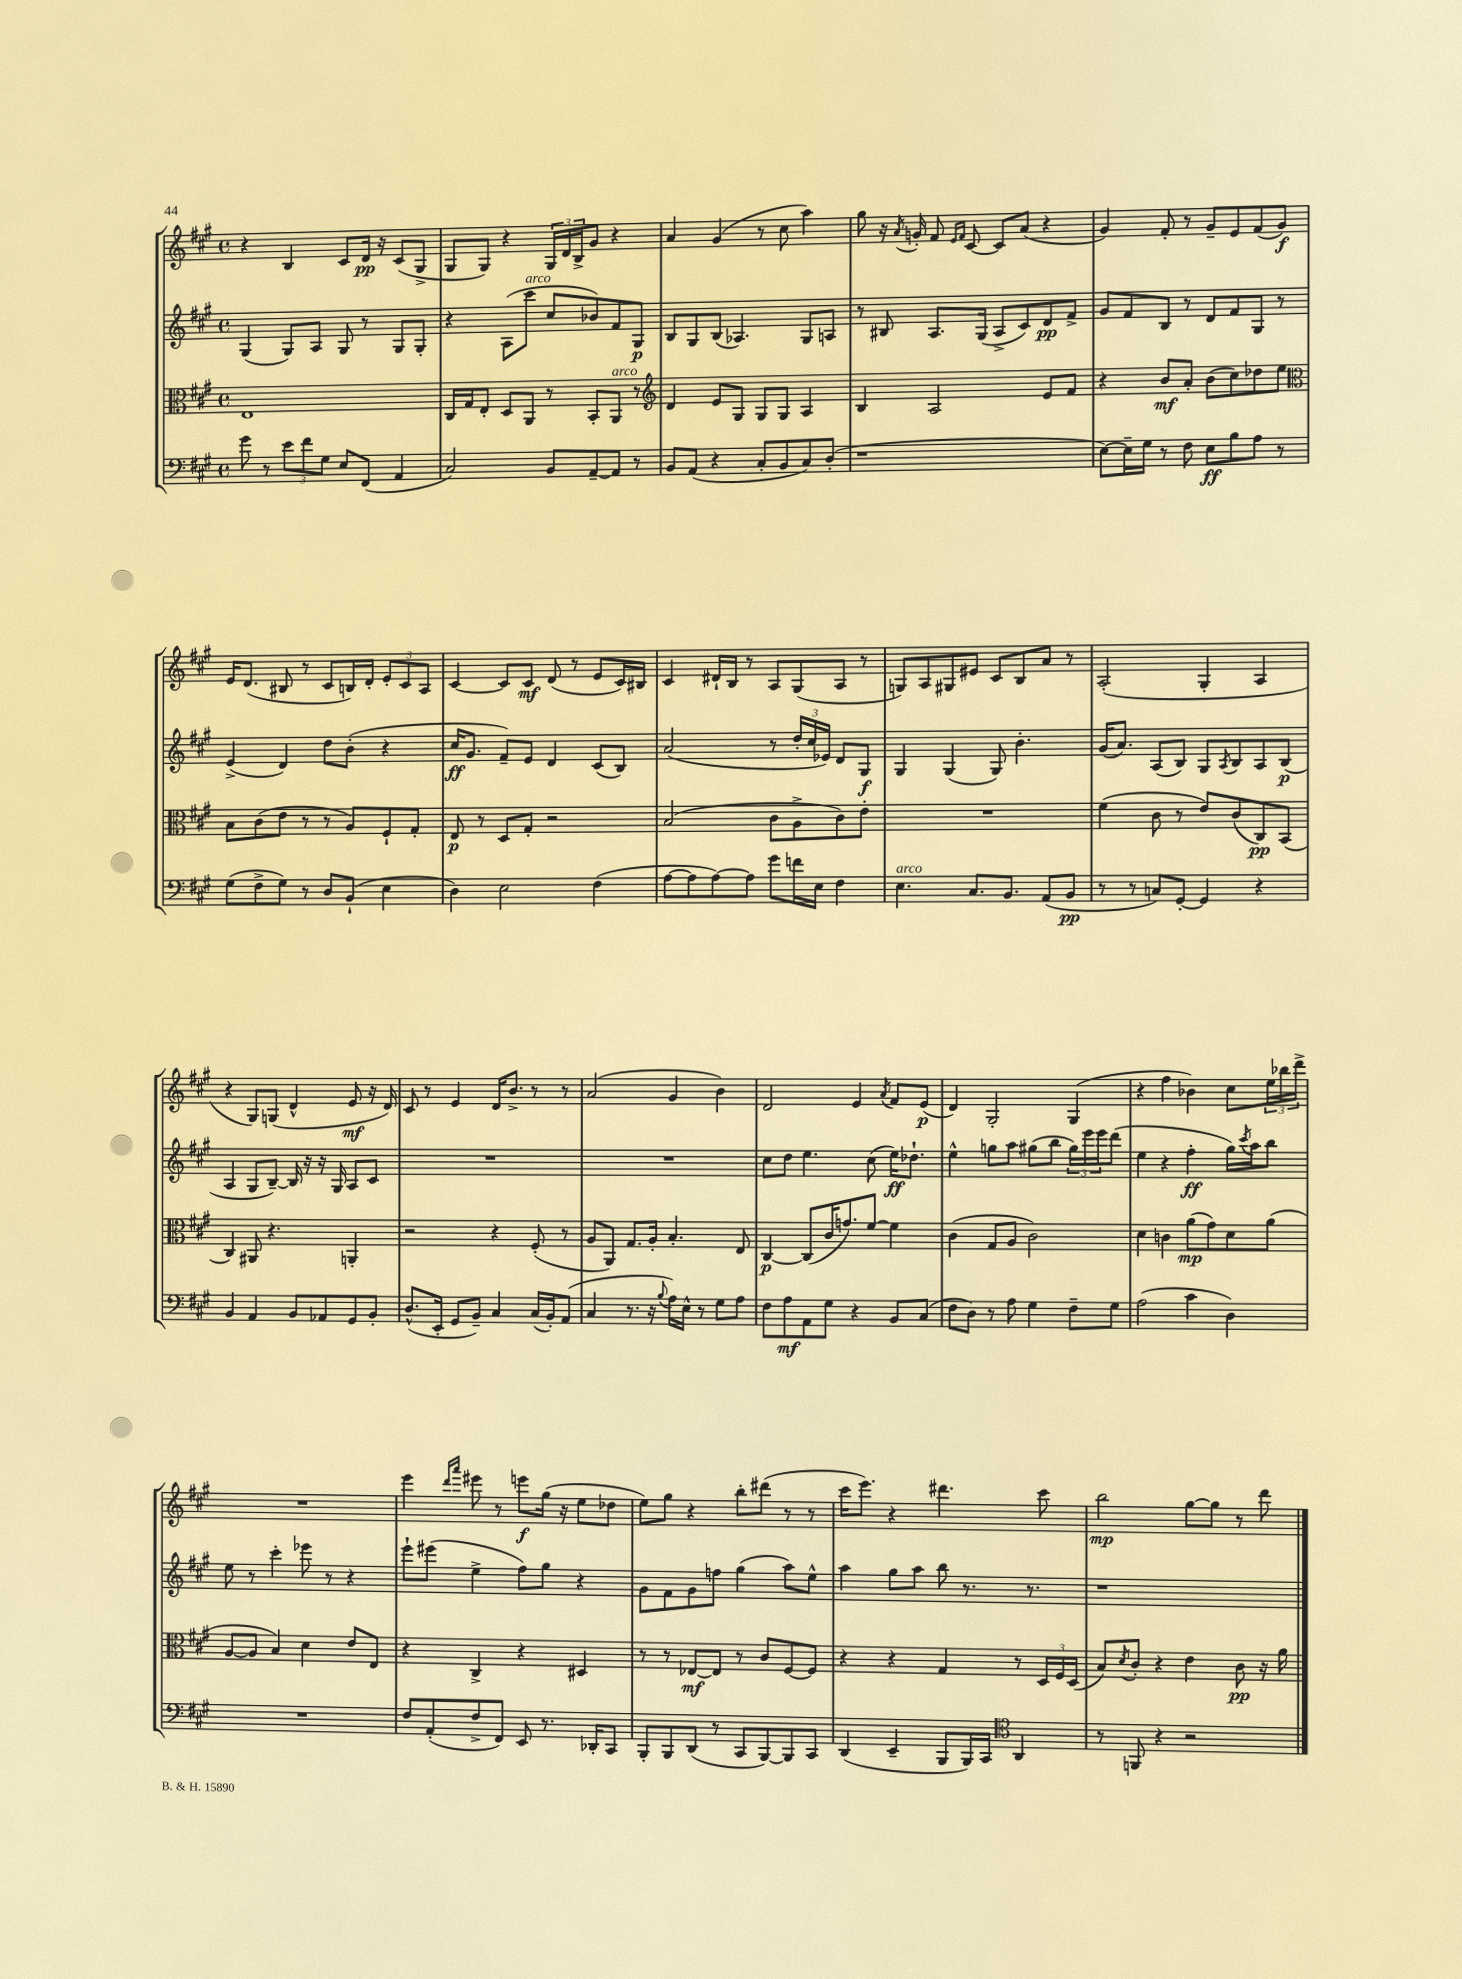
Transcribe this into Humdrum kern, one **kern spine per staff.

**kern	**dynam	**kern	**dynam	**kern	**dynam	**kern	**dynam
*part4	*part4	*part3	*part3	*part2	*part2	*part1	*part1
*staff4	*staff4	*staff3	*staff3	*staff2	*staff2	*staff1	*staff1
*clefF4	*	*clefC3	*	*clefG2	*	*clefG2	*
*k[f#c#g#]	*	*k[f#c#g#]	*	*k[f#c#g#]	*	*k[f#c#g#]	*
*M4/4	*	*M4/4	*	*M4/4	*	*M4/4	*
*met(c)	*	*met(c)	*	*met(c)	*	*met(c)	*
=9	=9	=9	=9	=9	=9	=9	=9
8g#\	.	1E	.	(4G#/	.	4r	.
8r	.	.	.	.	.	.	.
12e\L	.	.	.	8G#/L)	.	4B/	.
12f#\	.	.	.	.	.	.	.
.	.	.	.	8A/J	.	.	.
12G#\J	.	.	.	.	.	.	.
8E/L	.	.	.	8G#/	.	8c#/L	.
(8FF#/J	.	.	.	8r	.	16d/Jk	pp
.	.	.	.	.	.	16r	.
4AA/	.	.	.	8G#/L	.	(8c#/L	.
.	.	.	.	8G#'/J	.	8G#^/J	.
=10	=10	=10	=10	=10	=10	=10	=10
2C#/)	.	16C#/LL	.	4r	.	8G#/L	.
.	.	16G#/J	.	.	.	.	.
.	.	8E'/J	.	.	.	8G#/J)	.
.	.	8D/L	.	(8A\L	.	4r	.
!	!	!	!	!LO:TX:a:i:t=arco	!	!	!
.	.	8AA/J	.	8ccc#\J	.	.	.
8BB/L	.	8r	.	8cc#/L	.	24G#/LL	.
.	.	.	.	.	.	24d/	.
.	.	.	.	.	.	24B^/J	.
[8AA~/	.	8BB'/L	.	8b-X/)	.	8g#/J	.
!	!	!LO:TX:a:i:t=arco	!	!	!	!	!
8AA/J]	.	8AA/J	.	8f#/	.	4r	.
8r	.	8r	.	8G#/J	p	.	.
=11	=11	=11	=11	=11	=11	=11	=11
*	*	*clefG2	*	*	*	*	*
8BB/L	.	4d/	.	8B/L	.	4a/	.
(8AA/J	.	.	.	8G#/	.	.	.
4r	.	8e/L	.	(8B/J	.	(4g#/	.
.	.	8G#/J	.	4.A-X/)	.	.	.
8C#'/L	.	8G#/L	.	.	.	8r	.
8BB/	.	8G#/J	.	.	.	8cc#\	.
8C#/)	.	4A/	.	8G#/L	.	4aa\)	.
(8D'/J	.	.	.	8An/J	.	.	.
=12	=12	=12	=12	=12	=12	=12	=12
1r	.	4B/	.	8r	.	8gg#\	.
.	.	.	.	8B#X/	.	16r	.
.	.	.	.	.	.	8qa/	.
.	.	.	.	.	.	16gn'/	.
.	.	2A/	.	8.A/L	.	8f#/	.
.	.	.	.	.	.	16qqe/LL	.
.	.	.	.	.	.	16qqf#/JJ	.
.	.	.	.	.	.	[8c#/	.
.	.	.	.	(16G#/Jk	.	.	.
.	.	.	.	8A^/L	.	8c#/L]	.
.	.	.	.	8c#/)	.	(8a/J	.
.	.	8e/L	.	8d/	pp	4r	.
.	.	8f#/J	.	8f#^/J	.	.	.
=13	=13	=13	=13	=13	=13	=13	=13
[8E\L)	.	4r	.	8g#/L	.	4g#/)	.
16E~\L]	.	.	.	8f#/	.	.	.
16G#\JJ	.	.	.	.	.	.	.
8r	.	8b/L	mf	8B/J	.	8f#'/	.
8F#\	.	8a'/J	.	8r	.	8r	.
8E\L	ff	(8b\L	.	8d/L	.	8g#~/L	.
8B\	.	8cc#\)	.	8f#/	.	8e/	.
8A\J	.	8dd-X\	.	8G#/J	.	(8f#/	.
8r	.	8ee\J	.	8r	.	8g#/J)	f
!!LO:LB:g=z
=14	=14	=14	=14	=14	=14	=14	=14
*	*	*clefC3	*	*	*	*	*
(8G#\L	.	8B\L	.	(4e^/	.	16e/KL	.
.	.	.	.	.	.	(8.d/J	.
8F#^\	.	(8c#\	.	.	.	.	.
8G#\J)	.	8e\J	.	4d/)	.	8B#X/	.
8r	.	8r	.	.	.	8r	.
8D/L	.	8r	.	8dd\L	.	8c#/L	.
(8BB`/J	.	8A/L)	.	(8b'\J	.	16Bn/L)	.
.	.	.	.	.	.	16d'/JJ	.
4E\	.	8F#`/	.	4r	.	12e'/L	.
.	.	.	.	.	.	12c#/	.
.	.	8G#'/J	.	.	.	.	.
.	.	.	.	.	.	12A/J	.
=15	=15	=15	=15	=15	=15	=15	=15
4D\)	.	8E/	p	16cc#/KL	ff	[4c#/	.
.	.	.	.	8.g#/J	.	.	.
.	.	8r	.	.	.	.	.
2E\	.	8D/L	.	8f#~/L)	.	8c#/L]	.
.	.	8G#'/J	.	8e/J	.	8c#/J	mf
.	.	2r	.	4d/	.	(8d/	.
.	.	.	.	.	.	8r	.
(4F#\	.	.	.	(8c#/L	.	8e/L	.
.	.	.	.	8B/J)	.	16c#/L)	.
.	.	.	.	.	.	16B#X/JJ	.
=16	=16	=16	=16	=16	=16	=16	=16
[8A\L	.	(2B/	.	(2a/	.	4c#/	.
8A\]	.	.	.	.	.	.	.
[8A\)	.	.	.	.	.	16d#X`/LL	.
.	.	.	.	.	.	16B/JJ	.
8A\J]	.	.	.	.	.	8r	.
8g#\L	.	8c#\L	.	8r	.	8A/L	.
16fn\L	.	8A^\	.	24dd'/LL	.	(8G#/	.
.	.	.	.	24cc#/	.	.	.
16E\JJ	.	.	.	.	.	.	.
.	.	.	.	24e-X/JJ)	.	.	.
4F#\	.	8c#\)	.	8d/L	.	8A/J	.
.	.	8e'\J	.	8G#/J	f	8r	.
=17	=17	=17	=17	=17	=17	=17	=17
!LO:TX:a:i:t=arco	!	!	!	!	!	!	!
4.E\	.	1r	.	4G#/	.	8Gn/L)	.
.	.	.	.	.	.	8A/	.
.	.	.	.	(4G#/	.	8G#X/	.
8.C#/L	.	.	.	.	.	8e#X/J	.
.	.	.	.	8G#/)	.	8c#/L	.
8.BB/J	.	.	.	.	.	.	.
.	.	.	.	4.b'\	.	8B/	.
(8AA/L	.	.	.	.	.	8a/J	.
8BB/J	pp	.	.	.	.	8r	.
=18	=18	=18	=18	=18	=18	=18	=18
8r	.	(4f#\	.	(16g#/KL	.	(2A'/	.
.	.	.	.	8.a/J)	.	.	.
8r	.	.	.	.	.	.	.
8Cn/L)	.	8c#\	.	(8A/L	.	.	.
[8GG#'/J	.	8r	.	8B/J)	.	.	.
4GG#/]	.	8e/L)	.	8G#/L	.	4G#'/	.
.	.	.	.	8qA/	.	.	.
.	.	(8c#/	.	8B/	.	.	.
4r	.	8C#/)	pp	8A/	.	4A/	.
.	.	(8BB/J	.	(8B/J	p	.	.
!!LO:LB:g=z
=19	=19	=19	=19	=19	=19	=19	=19
4BB/	.	4C#/)	.	4A/	.	4r	.
4AA/	.	8AA#X/	.	8G#/L	.	8G#/L)	.
.	.	4.r	.	[8B~/J)	.	(8Gn/J	.
8BB/L	.	.	.	16B/]	.	4d^^/	.
.	.	.	.	16r	.	.	.
8AA-X/	.	.	.	16r	.	.	.
.	.	.	.	16G#/	.	.	.
8GG#/	.	4AAn'/	.	8A/L	.	8e/	mf
8BB'/J	.	.	.	8c#/J	.	16r	.
.	.	.	.	.	.	16d/)	.
=20	=20	=20	=20	=20	=20	=20	=20
(8.D^^/L	.	2r	.	1r	.	8c#/	.
.	.	.	.	.	.	8r	.
16EE'/Jk	.	.	.	.	.	.	.
8GG#/L	.	.	.	.	.	4e/	.
8BB~/J)	.	.	.	.	.	.	.
4C#/	.	4r	.	.	.	16d/KL	.
.	.	.	.	.	.	8.b^/J	.
(16C#/LL	.	(8F#'/	.	.	.	8r	.
16BB'/J)	.	.	.	.	.	.	.
(8AA/J	.	8r	.	.	.	8r	.
=21	=21	=21	=21	=21	=21	=21	=21
4C#/	.	8A/L	.	1r	.	(2a/	.
.	.	8AA/J)	.	.	.	.	.
8.r	.	8.G#/L	.	.	.	.	.
16r	.	16A'/Jk	.	.	.	.	.
8qqB/	.	.	.	.	.	.	.
16A\LL)	.	4.B'/	.	.	.	4g#/	.
16E^^\JJ	.	.	.	.	.	.	.
8r	.	.	.	.	.	.	.
8G#\L	.	.	.	.	.	4b\)	.
8A\J	.	8E/	.	.	.	.	.
=22	=22	=22	=22	=22	=22	=22	=22
8F#\L	.	[4C#/	p	8cc#\L	.	2d/	.
8A\	mf	.	.	8dd\J	.	.	.
8AA\	.	(8C#/L]	.	4.ee\	.	.	.
8G#\J	.	16c#/K	.	.	.	.	.
.	.	8.gn/)	.	.	.	.	.
4r	.	.	.	.	.	4e/	.
.	.	[8f#/J	.	(8cc#\	.	.	.
.	.	.	.	.	.	8qa/	.
8BB/L	.	4f#\]	.	16ee\KL)	ff	8f#/L	.
.	.	.	.	8.dd-X`\J	.	.	.
(8C#/J	.	.	.	.	.	(8e/J	p
=23	=23	=23	=23	=23	=23	=23	=23
8F#\L	.	(4c#\	.	4ee^^\	.	4d/)	.
8D\J)	.	.	.	.	.	.	.
8r	.	8G#/L	.	8ggn\L	.	2G#'/	.
8A\	.	8A/J	.	8aa\J	.	.	.
4G#\	.	2c#\)	.	(8gg#X\L	.	.	.
.	.	.	.	8bb\J	.	.	.
8F#~\L	.	.	.	24gg#\LL)	.	(4G#/	.
.	.	.	.	24eee\	.	.	.
.	.	.	.	24eee\J	.	.	.
8G#\J	.	.	.	(8ddd\J	.	.	.
=24	=24	=24	=24	=24	=24	=24	=24
(2A\	.	4d\	.	4ee\	.	4r	.
.	.	4cn\	.	4r	.	4ff#\	.
4c#\	.	(8a\L	mp	4ff#'\	ff	4b-X\)	.
.	.	8g#\)	.	.	.	.	.
4D\)	.	8d\	.	16gg#\LL)	.	8cc#\L	.
.	.	.	.	8qccc#/	.	.	.
.	.	.	.	16aa\J	.	.	.
.	.	(8a\J	.	8bb\J	.	24ee\L	.
.	.	.	.	.	.	24bb-X\	.
.	.	.	.	.	.	24ddd^\JJ	.
!!LO:LB:g=z
=25	=25	=25	=25	=25	=25	=25	=25
1r	.	[8A/L	.	8ee\	.	1r	.
.	.	8A/J]	.	8r	.	.	.
.	.	4B/)	.	4ccc#'\	.	.	.
.	.	4d\	.	8eee-X\	.	.	.
.	.	.	.	8r	.	.	.
.	.	8e/L	.	4r	.	.	.
.	.	8E/J	.	.	.	.	.
=26	=26	=26	=26	=26	=26	=26	=26
8F#/L	.	4r	.	8eee`\L	.	4eee\	.
(8AA'/	.	.	.	(8eee#X\J	.	.	.
.	.	.	.	.	.	16qqddd/LL	.
.	.	.	.	.	.	16qqaaa/JJ	.
8F#^/	.	4C#^/	.	4ee^\	.	8eee#X\	.
8FF#/J)	.	.	.	.	.	8r	.
8EE/	.	4r	.	8ff#\L)	.	8eeen\L	f
8.r	.	.	.	8gg#\J	.	(16gg#\Jk	.
.	.	.	.	.	.	16r	.
.	.	4D#X/	.	4r	.	8ee\L	.
16DD-X'/KL	.	.	.	.	.	.	.
8CC#/J	.	.	.	.	.	8dd-X\J	.
=27	=27	=27	=27	=27	=27	=27	=27
8BBB'/L	.	8r	.	8g#\L	.	8ee\L)	.
8BBB/	.	8r	.	8f#\	.	8gg#\J	.
(8DD/J	.	[8E-X/L	mf	8g#\	.	4r	.
8r	.	8E-/J]	.	8ffn\J	.	.	.
8CC#/L	.	8r	.	(4gg#\	.	8bb'\L	.
[8BBB/)	.	8c#/L	.	.	.	(8ddd#X\J	.
8BBB/]	.	[8F#/	.	8aa\L)	.	8r	.
8CC#/J	.	8F#/J]	.	8ee^^\J	.	8r	.
=28	=28	=28	=28	=28	=28	=28	=28
(4DD/	.	4r	.	4aa\	.	16ccc#\KL	.
.	.	.	.	.	.	8.eee\J)	.
4EE~/	.	4r	.	8gg#\L	.	4r	.
.	.	.	.	8aa\J	.	.	.
8BBB/L	.	4G#/	.	8bb\	.	4.ddd#X\	.
16BBB/L)	.	.	.	8.r	.	.	.
16CC#/JJ	.	.	.	.	.	.	.
*clefC4	*	*	*	*	*	*	*
4AA/	.	8r	.	.	.	.	.
.	.	.	.	8.r	.	.	.
.	.	24D/LL	.	.	.	8ccc#\	.
.	.	24F#/	.	.	.	.	.
.	.	(24D/JJ	.	.	.	.	.
=29	=29	=29	=29	=29	=29	=29	=29
8r	.	8B/L)	.	1r	.	2bb\	mp
.	.	8qd/	.	.	.	.	.
8FFn/	.	8c#'/J	.	.	.	.	.
4r	.	4r	.	.	.	.	.
2r	.	4e\	.	.	.	[8gg#\L	.
.	.	.	.	.	.	8gg#\J]	.
.	.	8c#\	pp	.	.	8r	.
.	.	16r	.	.	.	8ddd\	.
.	.	16a\	.	.	.	.	.
==	==	==	==	==	==	==	==
*-	*-	*-	*-	*-	*-	*-	*-
